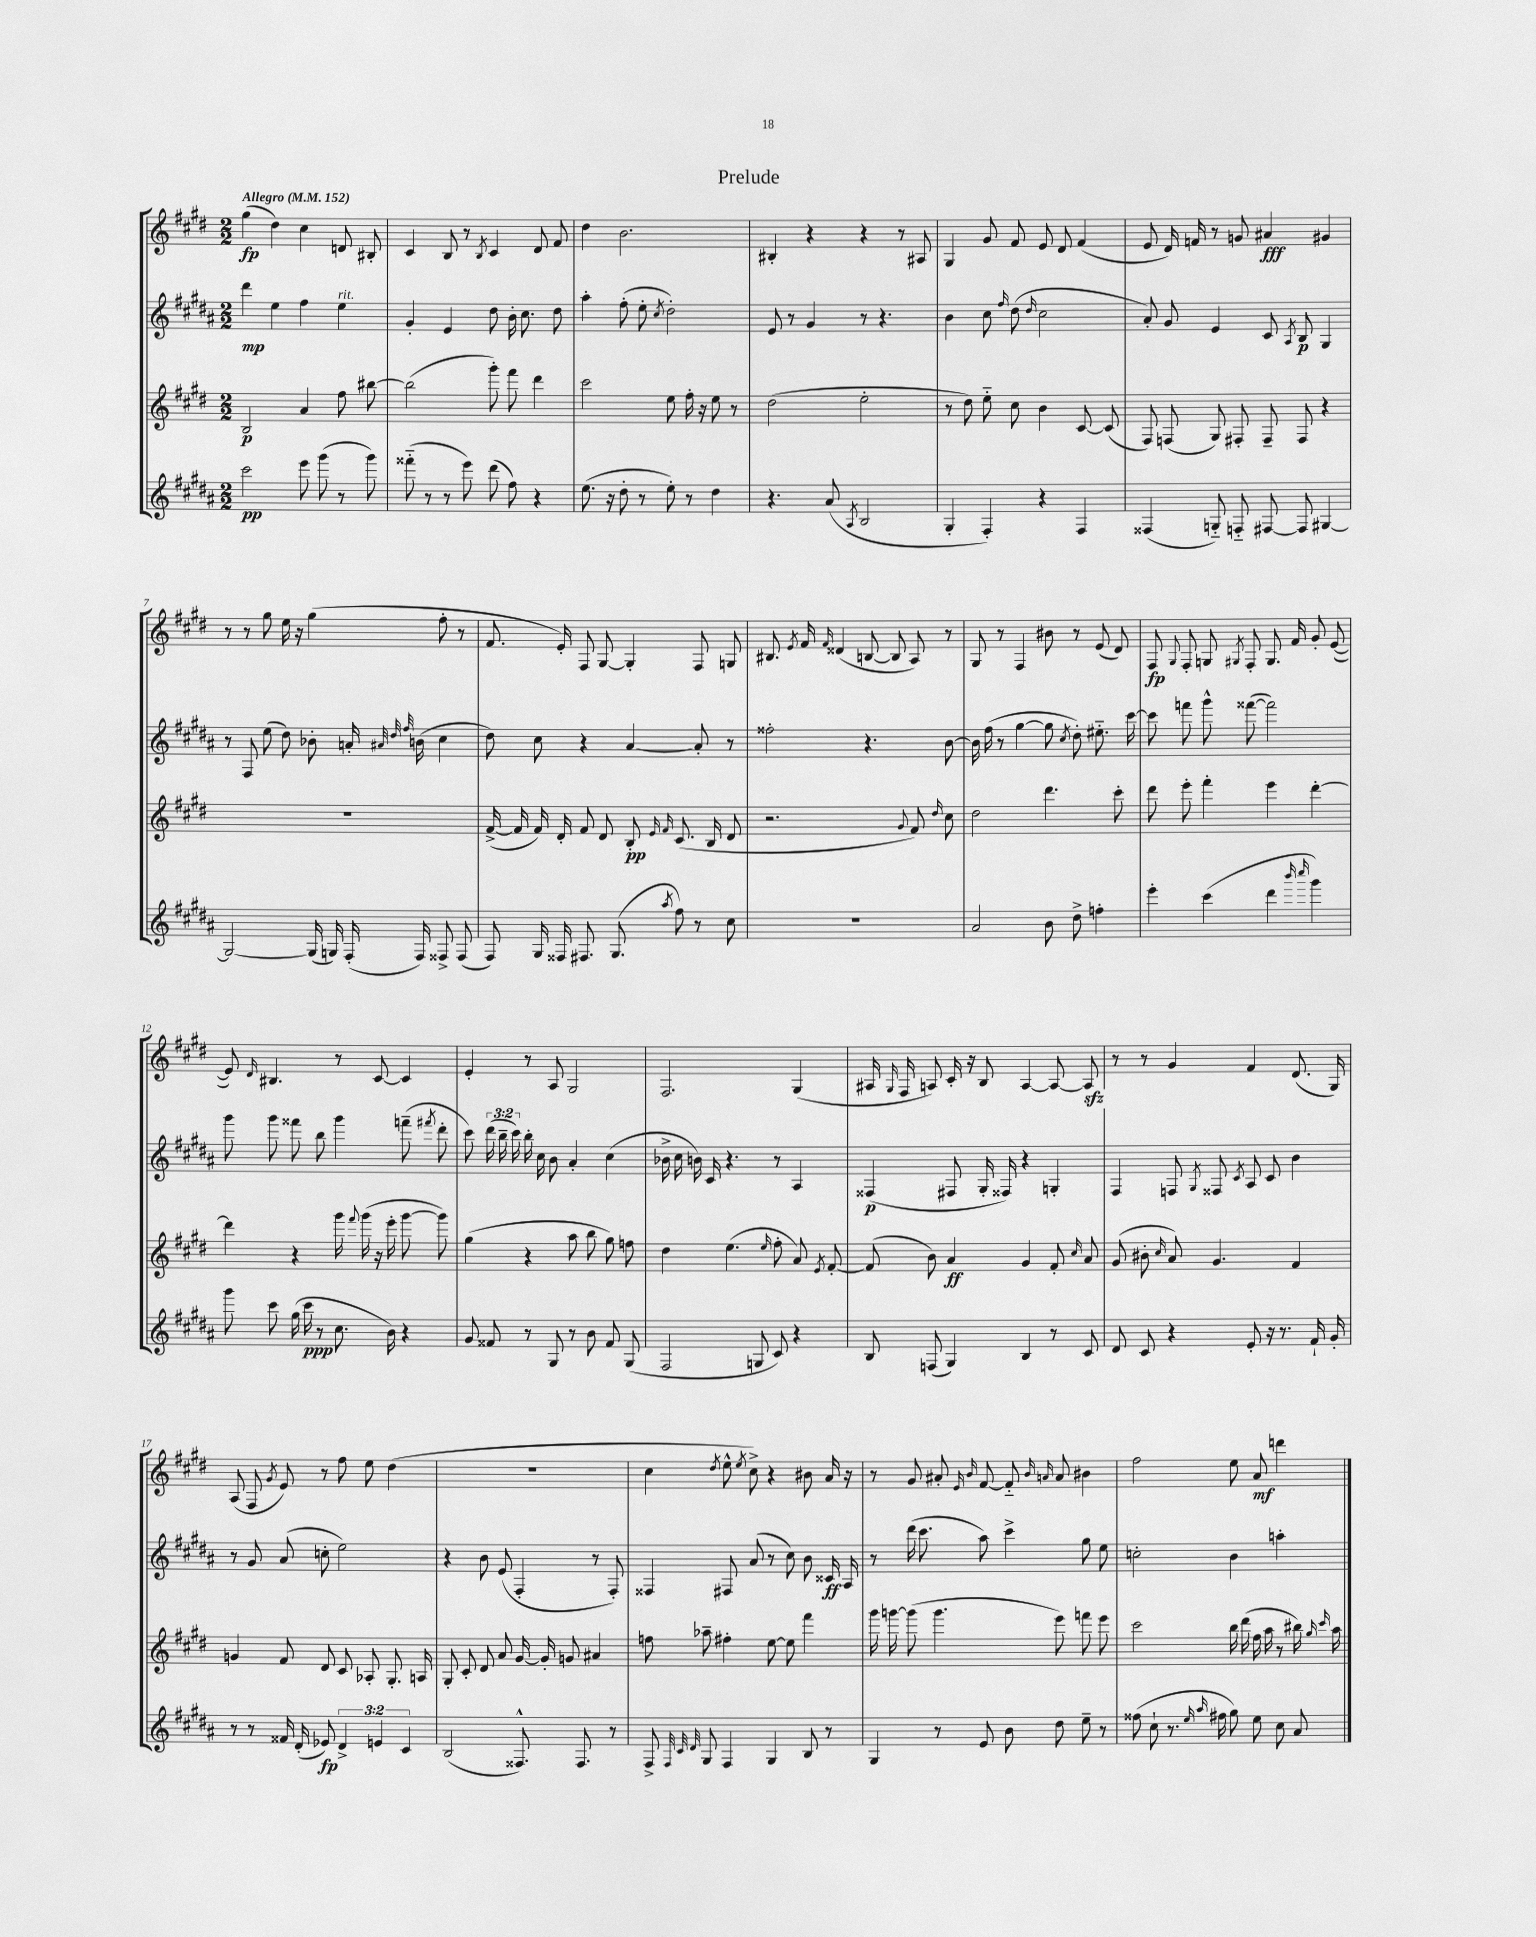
\header { title = "Prelude" }
<<
\new StaffGroup <<
\new Staff = "s0" {
    \clef treble \key e \major \numericTimeSignature \time 2/2 \tempo "Allegro" 4 = 152
    \autoBeamOff gis''4\fp( dis''4) cis''4 d'8 bis8-. |
    cis'4 b8 r8 \acciaccatura { b8 } cis'4 dis'8 fis'8 |
    dis''4 b'2. |
    bis4-. r4 r4 r8 ais8 |
    gis4 gis'8 fis'8 e'8 dis'8 fis'4( |
    e'8 dis'16) f'16 r8 g'8 ais'4\fff gis'4 |
    r8 r8 gis''8 e''16 r16 gis''4( fis''8-. r8 |
    fis'8. e'16-.) fis8 gis8~ gis4-. fis8 g8 |
    bis8. \acciaccatura { e'8 } fis'16 \grace { fis'16 } disis'4( b8~ b8 a8) r8 |
    gis8 r8 fis4 bis'8 r8 e'8( dis'8) |
    fis8\fp \appoggiatura { gis8 } fis8-. g8 \acciaccatura { gis8 } fis8-. gis8. fis'16 gis'8-. e'8~( |
    e'8) \grace { dis'16 } bis4. r8 cis'8~ cis'4 |
    e'4-. r8 a8 gis2 |
    fis2. gis4( |
    ais16 \grace { gis16 } fis16 a8) cis'16-. r16 b8 a4~ a8~ a8\sfz |
    r8 r8 gis'4 fis'4 dis'8.( gis16) |
    a8( fis8 \acciaccatura { gis'8 } e'8) r8 fis''8 e''8 dis''4( |
    R1 |
    cis''4 \acciaccatura { dis''8 } e''8-^ \acciaccatura { e''8 } cis''8->) r4 bis'8 a'16 r16 |
    r8 gis'8 ais'8-. \grace { e'16 b'16 } fis'8~ fis'8-_ \grace { b'16 a'16 } a'8 bis'4 |
    fis''2 e''8 a'8\mf d'''4 \bar "|." |
}
\new Staff = "s1" {
    \clef treble \key b \major \numericTimeSignature \time 2/2 \override Staff.TupletNumber.text = #tuplet-number::calc-fraction-text
    \autoBeamOff dis'''4\mp e''4 fis''4 e''4^\markup { \italic "rit." } |
    gis'4-. e'4 dis''8 b'16-. cis''8. dis''8 |
    ais''4-. fis''8-.( e''8-. \acciaccatura { cis''8 } dis''2-.) |
    e'8 r8 gis'4 r8 r4. |
    b'4 cis''8 \grace { fis''16 } dis''8( \grace { dis''16 } cis''2 |
    ais'8-.) gis'8 e'4 cis'8 \acciaccatura { ais8 } b8\p gis4 |
    r8 fis8 e''8( dis''8) bes'8-. a'16-. \grace { ais'32 dis''32 fis''32 } b'16( cis''4 |
    dis''8) cis''8 r4 ais'4~ ais'8-. r8 |
    fisis''2-. r4. b'8~ |
    b'16 fis''16( r8 gis''4~ gis''8 \acciaccatura { cis''8 } dis''8-.) eis''8.-_ cis'''16~ |
    cis'''8 f'''8 gis'''8-^ fisis'''8~( fisis'''2) |
    gis'''8 gis'''8 fisis'''8 b''8 gis'''4 f'''8--( \acciaccatura { fis'''8 } dis'''8-. |
    cis'''8) \tuplet 3/2 { dis'''16( b''16-- cis'''16) } b''16-. cis''16 b'8 ais'4-. cis''4( |
    bes'16-> cis''16 b'16) cis'16 r4. r8 ais4 |
    fisis4\p( fis8 gis16-. fisis16) r4 g4-. |
    fis4 f8 \acciaccatura { gis8 } fisis8 \acciaccatura { cis'8 } ais8 cis'8 b'4 |
    r8 gis'8 ais'8( c''8-. e''2) |
    r4 b'8 e'8( fis4-. r8 fis8-.) |
    fisis4 fis8 ais'8( r8 cis''8) b'8 cisis'16\ff ais16 |
    r8 dis'''16( cis'''8. ais''8) cis'''4-> gis''8 e''8 |
    c''2-. b'4 a''4-. \bar "|." |
}
\new Staff = "s2" {
    \clef treble \key e \major \numericTimeSignature \time 2/2
    \autoBeamOff b2\p a'4 fis''8 bis''8~ |
    bis''2( gis'''8-.) fis'''8 dis'''4 |
    cis'''2 e''8 fis''16-. r16 e''8 r8 |
    dis''2( e''2-. |
    r8 dis''8) e''8-_ cis''8 b'4 cis'8~ cis'8( |
    fis8) f8( gis8) fis8-. fis8-- fis8 r4 |
    R1 |
    fis'16~->( fis'16 fis'16) dis'16-. fis'8 dis'8 b8-.\pp \grace { e'16 fis'16 } cis'8.( b16 dis'8 |
    r2. \appoggiatura { gis'8 } fis'8) \grace { dis''16 } cis''8 |
    dis''2 dis'''4. cis'''8-. |
    dis'''8 e'''8-. fis'''4-. e'''4 dis'''4~-. |
    dis'''4 r4 gis'''16 \appoggiatura { fis'''8 } gis'''16( r16 e'''16-. gis'''8~ gis'''8) |
    gis''4( r4 a''8 b''8 gis''8) f''8 |
    dis''4 e''4.( \grace { e''16 } fis''8-. a'8) \acciaccatura { e'8 } fis'8~-. |
    fis'8( b'8) a'4\ff gis'4 fis'8-. \grace { cis''16 } a'8 |
    gis'8( bis'8-. \grace { cis''16 } a'8) gis'4. fis'4 |
    g'4 fis'8 dis'8 cis'8 aes8-. gis8.-. a16 |
    gis8-. cis'8-. dis'8 a'8 gis'16~ gis'16-. g'8 ais'4 |
    f''8 aes''8-- fis''4-. e''8~ e''8 fis'''4 |
    gis'''16 g'''16~ g'''8( g'''4. e'''8) f'''8 e'''8 |
    cis'''2 b''16 dis'''16( fis''16 a''16 r8 bis''16) \grace { gis''16 cis'''16 } a''16 \bar "|." |
}
\new Staff = "s3" {
    \clef treble \key b \major \numericTimeSignature \time 2/2 \override Staff.TupletNumber.text = #tuplet-number::calc-fraction-text
    \autoBeamOff cis'''2\pp e'''8 gis'''8( r8 gis'''8) |
    fisis'''8-_( r8 r8 e'''8) dis'''8( fis''8) r4 |
    e''8.( r16 dis''8-. r8 e''8-.) r8 dis''4 |
    r4. ais'8( \acciaccatura { ais8 } b2 |
    gis4-. fis4-.) r4 fis4 |
    fisis4( g8-_) f8-_ fis8~ fis8 gis4~ |
    gis2~ gis16( g16) fis16-.( fis16) fisis8-> fisis8( |
    fis8) gis16 fisis16 fis8. gis8.( \acciaccatura { ais''8 } fis''8) r8 cis''8 |
    R1 |
    ais'2 b'8 dis''8-> f''4-. |
    e'''4-. cis'''4( dis'''4 \grace { b'''16 cis''''16 } gis'''4) |
    gis'''8 cis'''8 gis''16( cis'''16\ppp r8 cis''8. b'16) r4 |
    gis'8 fisis'8 r8 gis8 r8 b'8 fisis'8 gis8( |
    fis2 g8 cis'8) r4 |
    b8 f8( gis4) b4 r8 cis'8 |
    dis'8 cis'8 r4 e'8-. r16 r8. fis'16-! gis'16-. |
    r8 r8 fisis'16 dis'16-.( ees'8\fp) \tuplet 3/2 { dis'4-> e'4 cis'4 } |
    b2( fisis8.-^) fisis8. r8 |
    fis8-> \grace { fis32 cis'32 dis'32 } gis8 fis4 gis4 b8 r8 |
    gis4 r8 e'8 b'8 dis''8 e''8-- r8 |
    fisis''8( cis''8-! r8. \grace { e''16 ais''16 } fis''16 gis''8) e''8 cis''8 ais'8 \bar "|." |
}
>>
>>
